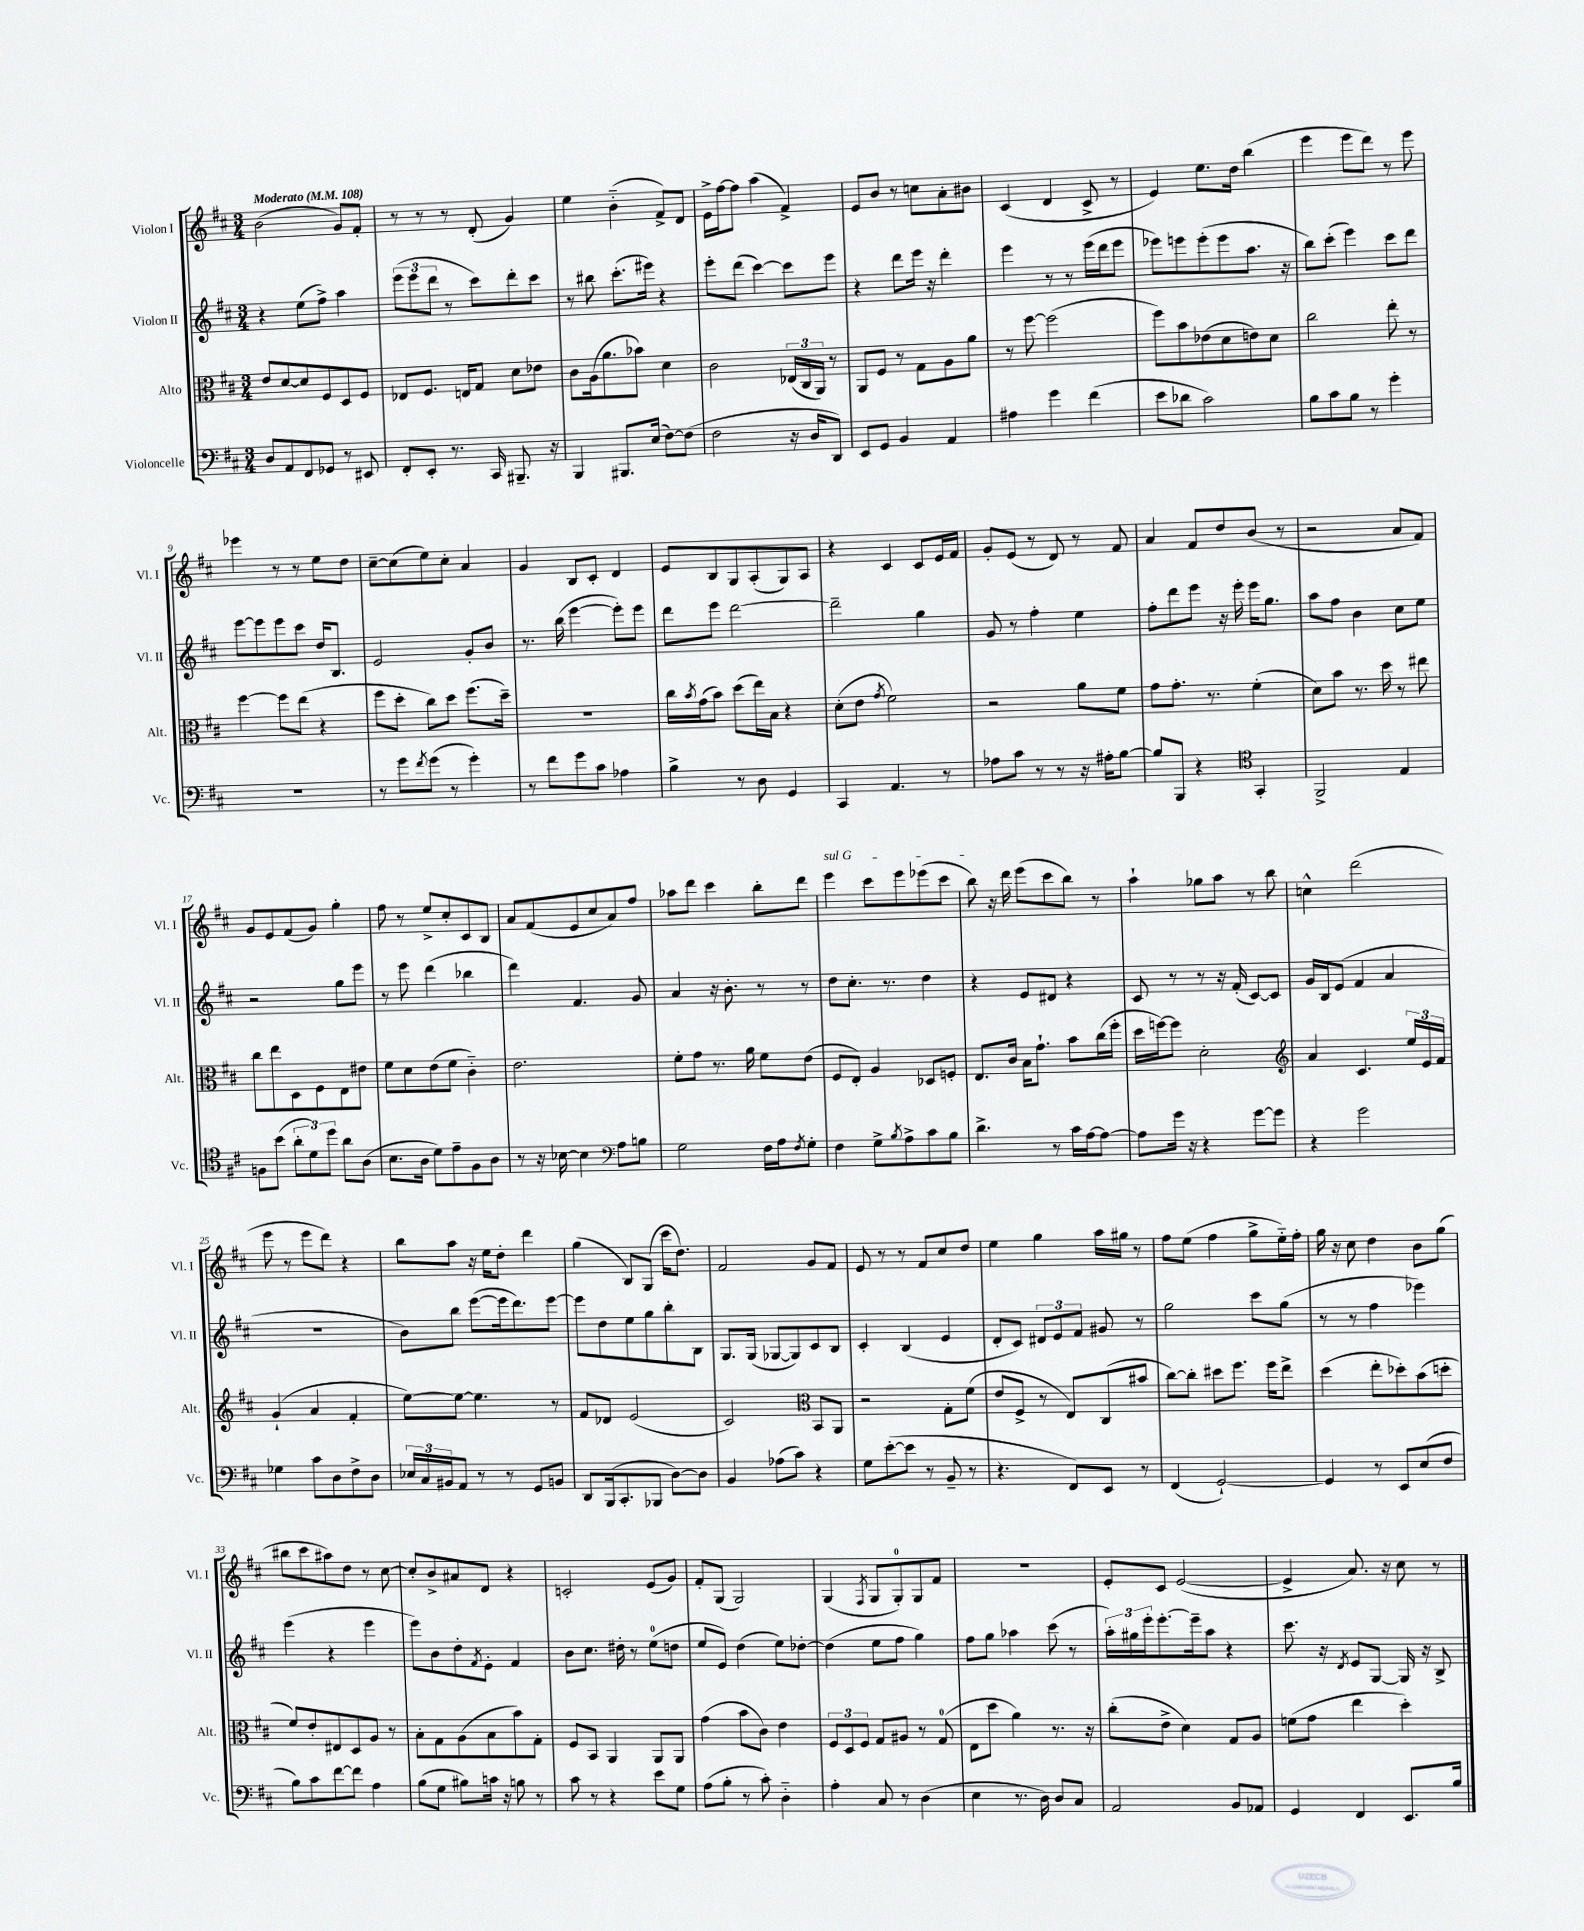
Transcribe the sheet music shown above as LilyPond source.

<<
\new StaffGroup <<
\new Staff = "s0" \with { instrumentName = "Violon I" shortInstrumentName = "Vl. I" } {
    \clef treble \key d \major \numericTimeSignature \time 3/4 \tempo "Moderato" 4 = 108
    b'2( g'8) fis'8-. |
    r8 r8 r8 d'8-.( g'4) |
    e''4 b'4-_( fis'8->) d'8 |
    e'16-> fis''16~ fis''8 a''4( fis'4->) |
    e'8 b'8 r8 c''8 a'8-. bis'8 |
    cis'4( d'4 cis'8-> r8 |
    e'4) e''8. d''16 b''4( |
    e'''4 e'''8 d'''8) r8 e'''8 |
    ees'''4 r8 r8 e''8 d''8 |
    cis''8~-- cis''8( e''8) cis''8-. a'4 |
    g'4 b8 cis'8-. d'4 |
    e'8 b8 g8 a8-.( g8) a8 |
    r4 cis'4 cis'8 e'16 fis'16 |
    g'8-. e'8( r8 d'8) r8 fis'8 |
    a'4 fis'8 d''8 b'8( r8 |
    r2 a'8 fis'8) |
    g'8 e'8 fis'8( g'8) g''4-. |
    fis''8 r8 e''8-> cis''8-. cis'8 b8 |
    a'8 fis'8( e'8 cis''8 a'8) fis''8 |
    aes''8 d'''8 cis'''4 b''8-. d'''8 |
    \once \override TextSpanner.bound-details.left.text = \markup { \italic "sul G" } e'''4\startTextSpan cis'''8 e'''8 ees'''8( cis'''8 |
    b''8\stopTextSpan) r16 d'''16 e'''8( cis'''8 b''8) r8 |
    a''4-! ges''8 a''8 r8 b''8 |
    c''4-^ d'''2( |
    e'''8 r8 e'''8 d'''8) r4 |
    b''8 a''8 r16 e''16 d''8-. d'''4 |
    g''4( b8) g8( cis'''16 d''8.) |
    fis'2 g'8 fis'8 |
    e'8 r8 r8 fis'8 cis''8 d''8 |
    e''4 g''4 a''16 gis''16 r8 |
    fis''8 e''8( fis''4 g''8-> e''16-_) fis''16-. |
    g''16 r16 cis''8 d''4 b'8 g''8( |
    bis''8 cis'''8 ais''8) d''8 r8 cis''8~ |
    cis''8-. b'8-> ais'8 d'8 r4 |
    c'2-. e'8( g'8) |
    fis'8-. g8( g2) |
    g4( \acciaccatura { fis8 } g8 g8-0-.) g8 fis'8 |
    R2. |
    e'8-. cis'8 e'2~( |
    e'4-> a'8.) r16 cis''8 r8 \bar "|." |
}
\new Staff = "s1" \with { instrumentName = "Violon II" shortInstrumentName = "Vl. II" } {
    \clef treble \key d \major \numericTimeSignature \time 3/4
    r4 e''8( fis''8->) a''4 |
    \tuplet 3/2 { e'''8( e'''8 d'''8 } r8 cis'''8) d'''8-. cis'''8 |
    r8 bis''8 cis'''8.-.( eis'''16) r4 |
    e'''8-. d'''8( cis'''4~) cis'''8 e'''8 |
    r4 d'''8 e'''16 r16 d'''4-. |
    e'''4 r8 r8 e'''16( d'''16 e'''8 |
    ees'''8) e'''8 e'''8-.( e'''8 a''8. r16 |
    b''8) cis'''8-.( e'''4) cis'''8 d'''8 |
    e'''8~ e'''8 e'''8 cis'''8 d''16 b8. |
    e'2 g'8-. b'8 |
    r8. b''16( e'''4~ e'''8-.) e'''8 |
    d'''8 e'''8 d'''2~ |
    d'''2-- g''4 |
    g'8 r8 fis''4-. e''4 |
    fis''8-. d'''8 e'''8 r16 e'''16-. e'''16 g''8. |
    a''8 fis''8 b'4 cis''8 e''8 |
    r2 g''8 e'''8 |
    r8 e'''8 d'''4( bes''4 |
    d'''4) fis'4. g'8 |
    a'4 r16 b'8.-. r8 r8 |
    d''8 cis''8.-. r8. d''4 |
    r4 e'8 dis'8 r4 |
    cis'8 r8 r8 r16 fis'16-.( cis'8~) cis'8 |
    g'16 b16 e'8( fis'4 a'4 |
    R2. |
    b'8) b''8 e'''8~( e'''16 d'''8.) e'''8~ |
    e'''8 d''8 e''8 g''8 b''8-. b8 |
    g8. g16( ges8~ ges8) cis'8 b8 |
    cis'4-. b4( e'4 |
    d'8-. cis'8) \tuplet 3/2 { dis'8 e'8 fis'8 } gis'8 r8 |
    g''2 cis'''8 g''8( |
    r8 r8 fis''4 ees'''4) |
    e'''4( r4 e'''4 |
    e'''8) b'8 d''8-. \acciaccatura { fis'8 } e'8-. fis'4 |
    b'8 cis''8. dis''16-. r8 e''8-0( d''8 |
    e''8 e'8) d''4( e''8) des''8~-. |
    des''4( e''8 fis''8 g''4) |
    fis''8 g''8 aes''4 cis'''8( r8 |
    \tuplet 3/2 { a''16-.) gis''16 e'''16-. } e'''8.~-. e'''16-- a''8 r4 |
    cis'''8. r16 \acciaccatura { d'8 } e'8 g8~ g16 r16 b8-> \bar "|." |
}
\new Staff = "s2" \with { instrumentName = "Alto" shortInstrumentName = "Alt." } {
    \clef alto \key d \major \numericTimeSignature \time 3/4
    e'8 d'8~ d'8 fis8 d8 fis8 |
    ees8 fis8. e16 g8 d'8 ees'8 |
    cis'8 a16( a'8. bes'8) d'4 |
    cis'2 \tuplet 3/2 { ees16( cis16 a,16) } r8 |
    a,8 fis8 r8 g8 a8 a'8 |
    r8 fis''8~ fis''2( |
    fis''8) b'8 ees'8( d'8 e'8) d'8 |
    cis''2 e''8-. r8 |
    fis''4~ fis''8 e''8( r4 |
    fis''8 d''8-. cis''8) d''8 fis''8.( d''16--) |
    R2. |
    cis''16 \acciaccatura { b'8 } g'16( b'8) d''8( e''16) b16 r4 |
    d'8-.( e'8 \acciaccatura { g'8 } fis'2) |
    r2 a'8 fis'8 |
    g'8 g'8.-. r8. fis'4-.( |
    d'8) b'8 r8. d''16 r8 eis''8 |
    cis''8 e''8 d8 fis8 e8 eis'8 |
    fis'8 d'8 e'8( fis'8 cis'4-_) |
    e'2. |
    fis'8-. g'8 r8. a'16 fis'8 e'8( |
    fis8 e8-.) a4 des8 f8-. |
    e8. cis'16 b16 g'8.-! b'8 cis''16( fis''16-. |
    d''16 f''16~) f''8 d'2-. |
    \clef treble a'4 cis'4. \tuplet 3/2 { e''16 e'16 fis'16 } |
    g'4-!( a'4 fis'4-. |
    e''8~) e''8~ e''4. r8 |
    fis'8 des'8 e'2( |
    cis'2) \clef alto b,8 a,8 |
    r2 g8-. fis'8( |
    e'8 fis8-> r8 e8) cis8( bis'8 |
    cis''8~) cis''8-. dis''8 fis''8. fis''16 e''8-> |
    d''4( e''8-. des''8-.) b'8( d''8-. |
    fis'8) e'8-. eis8 d8 a8 r8 |
    b8-. g8 a8( b8 b'8) g8-. |
    fis8 b,8 a,4 a,8 a,8 |
    g'4( b'8 cis'8) e'4 |
    \tuplet 3/2 { fis8 d8 fis8 } g8 ais8 r8 g8-0( |
    e8 d''8 a'4) r8. r16 |
    cis''8-.( e'8-> d'4) g8 a8 |
    f'8( g'8 e''4 d''4-.) \bar "|." |
}
\new Staff = "s3" \with { instrumentName = "Violoncelle" shortInstrumentName = "Vc." } {
    \clef bass \key d \major \numericTimeSignature \time 3/4
    d8 a,8 fis,8 ges,8 r8 eis,8 |
    fis,8-. e,8-. r8. cis,16 bis,,8.-- r16 |
    b,,4 bis,,8. e16( fis8~) fis8( |
    fis2 r16 d16 d,8) |
    e,8 g,8 b,4 a,4 |
    ais4 g'4 fis'4( |
    e'8 des'8 cis'2) |
    b8 cis'8 b8 r8 g'4-. |
    R2. |
    r8 g'8 \acciaccatura { fis'8 } g'8( r8 g'4-.) |
    r8 fis'8 g'8 cis'8 aes4 |
    b4-> r8 d8 g,4 |
    cis,4 a,4. r8 |
    aes8 cis'8 r8 r8 r16 ais16-. b8~ |
    b8 b,,8 r4 \clef tenor g,4-. |
    fis,2-> e4 |
    f8 b'8( \tuplet 3/2 { a'8-. d'8) d''8 } a'8 a8( |
    b8. a16 d'8) e'8-- fis8 a8 |
    r8 r16 bes16~ bes4 \clef bass a8 b8 |
    g2 fis16 a16 \acciaccatura { fis8 } g8-. |
    fis4 g8-> \acciaccatura { b8 } a8-> cis'8 b8 |
    d'4.-> r8 cis'16 a16~ a8~ |
    a8 g'16 r16 r4 g'8~ g'8 |
    r4 g'2 |
    ges4 cis'8 d8 fis8-> d8 |
    \tuplet 3/2 { ees16 cis16 bis,16 } a,8 r8 r8 g,8 b,8 |
    d,8 b,,16( cis,8.-. bes,,8 d8~) d8 |
    b,4 aes8( cis'8) r4 |
    g8 e'8~-.( e'8 r8 b,8-- r8 |
    r4. fis,8) e,8 r8 |
    fis,4( g,2~-!) |
    g,4 r8 e,8 e8( fis8 |
    b8) cis'8 fis'8~ fis'8 a4 |
    b8( g8 bis8) c'16 r16 b8 r8 |
    cis'8 r8 r4 e'8 g8 |
    a8( b8-. r8 cis'8-.) d4-_ |
    a4-. cis8 r8 d4( |
    e4 r8. d16) d8 cis8 |
    a,2 b,8 aes,8 |
    g,4 fis,4 e,8. b16 \bar "|." |
}
>>
>>
